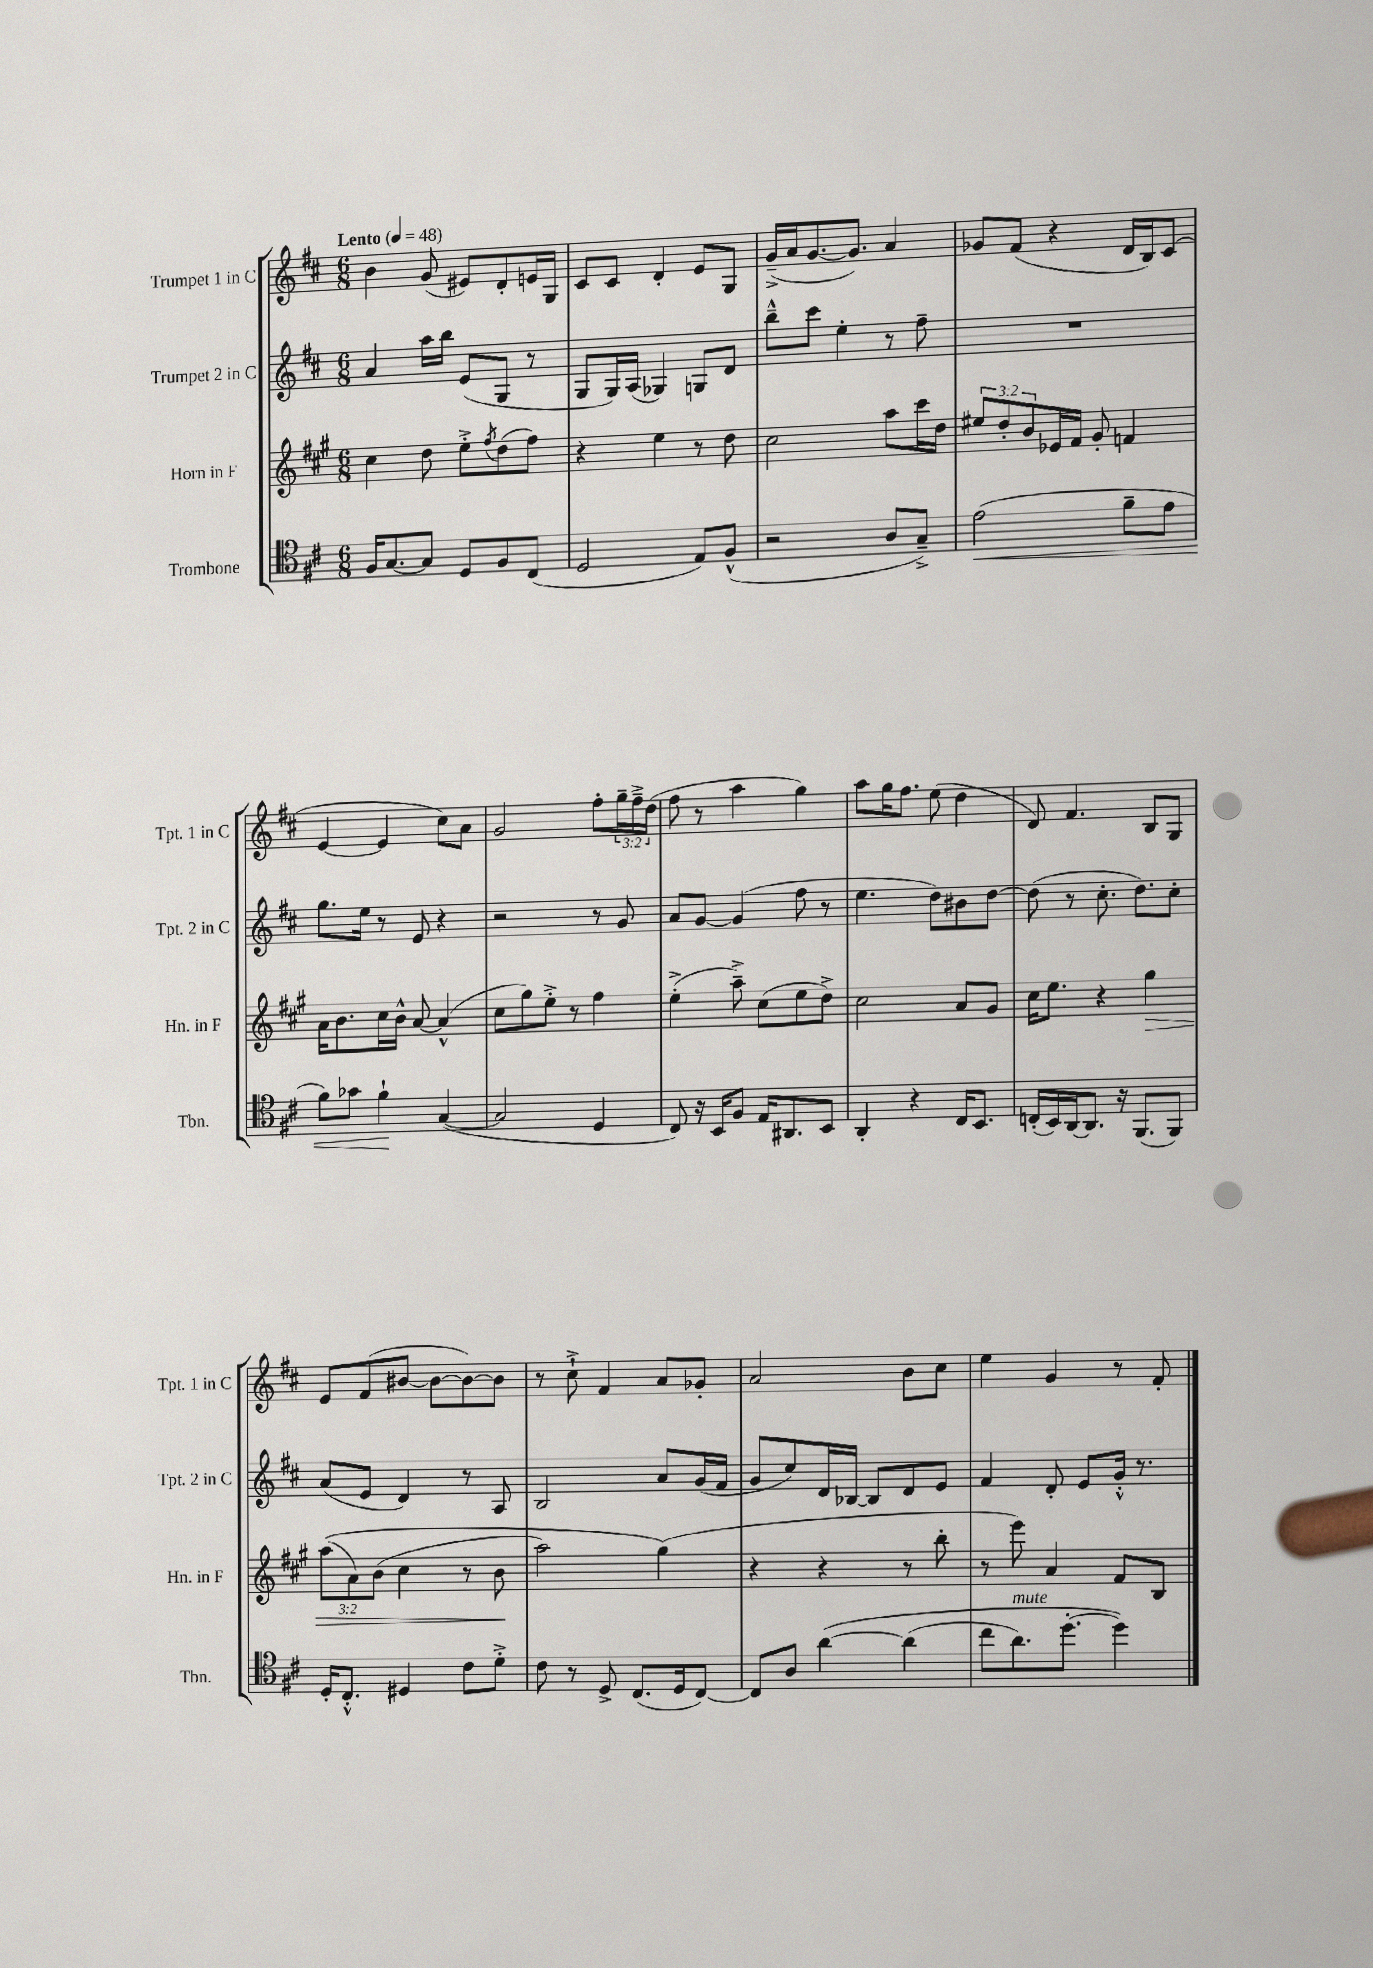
<<
\new StaffGroup <<
\new Staff = "s0" \with { instrumentName = "Trumpet 1 in C" shortInstrumentName = "Tpt. 1 in C" } {
    \clef treble \key d \major \numericTimeSignature \time 6/8 \override Staff.TupletNumber.text = #tuplet-number::calc-fraction-text \tempo "Lento" 4 = 48
    b'4 g'8( eis'8) d'8-. e'16 g16 |
    cis'8 cis'8 d'4-. e'8 g8 |
    g'16--->( a'16 g'8.~ g'8.) a'4 |
    ges'8 fis'8( r4 d'16 b16) cis'8( |
    e'4~ e'4 cis''8) a'8 |
    g'2 fis''8-. \tuplet 3/2 { g''16-- fis''16---> d''16( } |
    fis''8 r8 a''4 g''4) |
    a''8 g''16 fis''8. e''8( d''4 |
    d'8) fis'4. b8 g8 |
    e'8 fis'8( bis'8~ bis'8~ bis'8~) bis'8 |
    r8 cis''8-!-> fis'4 a'8 ges'8-. |
    a'2 b'8 cis''8 |
    e''4 g'4 r8 fis'8-. \bar "|." |
}
\new Staff = "s1" \with { instrumentName = "Trumpet 2 in C" shortInstrumentName = "Tpt. 2 in C" } {
    \clef treble \key d \major \numericTimeSignature \time 6/8
    a'4 a''16 b''16 e'8( g8 r8 |
    g8 g16) a16( ges4) g8 d'8 |
    b''8---^ cis'''8 e''4-. r8 fis''8-- |
    R2. |
    g''8. e''16 r8 e'8 r4 |
    r2 r8 g'8 |
    a'8 g'8~ g'4( fis''8 r8 |
    e''4. d''8) bis'8 d''8~ |
    d''8( r8 cis''8.-. d''8.) cis''8-. |
    a'8( e'8 d'4) r8 a8 |
    b2 a'8 g'16( fis'16 |
    g'8 cis''8) d'16 bes16~ bes8 d'8 e'8 |
    fis'4 d'8-. e'8 g'16-.-^ r8. \bar "|." |
}
\new Staff = "s2" \with { instrumentName = "Horn in F" shortInstrumentName = "Hn. in F" } {
    \clef treble \key a \major \numericTimeSignature \time 6/8 \override Staff.TupletNumber.text = #tuplet-number::calc-fraction-text
    cis''4 d''8 e''8-.-> \acciaccatura { fis''8 } d''8( fis''8) |
    r4 e''4 r8 d''8 |
    cis''2 a''8 cis'''16 d''16 |
    \tuplet 3/2 { eis''8 d''8-. b'8 } ees'16 fis'16 gis'8-. f'4 |
    a'16 b'8. cis''16 b'16-^ a'8~ a'4-^( |
    cis''8 gis''8) e''8-.-> r8 fis''4 |
    e''4-.->( a''8--->) cis''8( e''8 d''8->) |
    cis''2 a'8 gis'8 |
    cis''16 e''8. r4 gis''4\> |
    \tuplet 3/2 { a''8(\( a'8) b'8( } cis''4 r8 b'8\! |
    a''2) gis''4(\) |
    r4 r4 r8 b''8-. |
    r8 e'''8) a'4 fis'8 b8 \bar "|." |
}
\new Staff = "s3" \with { instrumentName = "Trombone" shortInstrumentName = "Tbn." } {
    \clef tenor \key d \major \numericTimeSignature \time 6/8
    fis16 g8.~ g8 d8 fis8 cis8( |
    d2 e8) fis8-^( |
    r2 a8 g8--->) |
    e'2\<( fis'8-- e'8 |
    fis'8) ges'8 fis'4-!\! g4~( |
    g2 d4 |
    cis8) r16 b,16 fis8 e16 ais,8. b,8 |
    a,4-. r4 cis16 b,8. |
    c16-.( b,16) a,16~ a,8. r16 fis,8.( fis,8) |
    d16-. cis8.-.-^ dis4 cis'8 d'8-.-> |
    cis'8 r8 d8-> cis8.( d16 cis8~) |
    cis8 a8 a'4~\( a'4( |
    cis''8 a'8.^\markup { \italic "mute" }) d''8.~-. d''4\) \bar "|." |
}
>>
>>
\layout { \context { \Score \remove "Bar_number_engraver" } }
